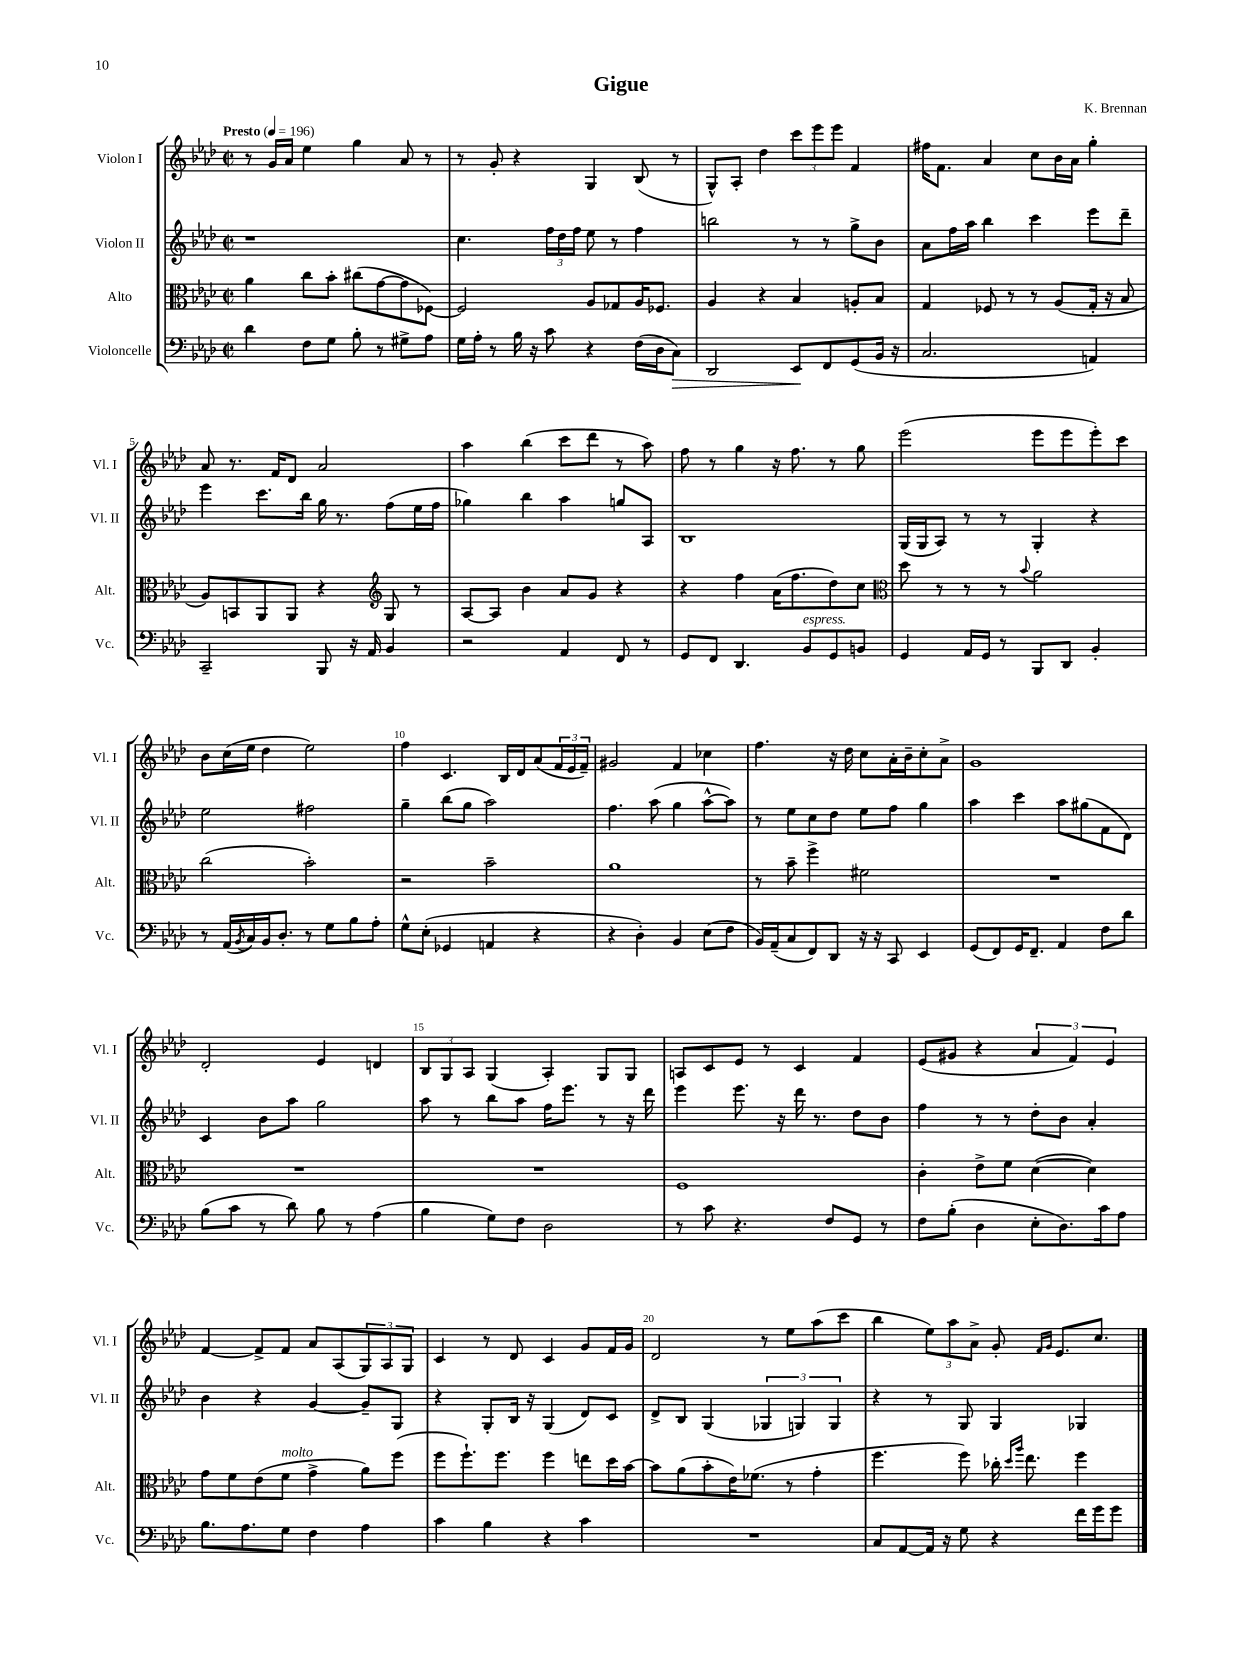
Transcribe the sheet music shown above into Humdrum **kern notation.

**kern	**kern	**kern	**kern
*staff4	*staff3	*staff2	*staff1
*clefF4	*clefC3	*clefG2	*clefG2
*k[b-e-a-d-]	*k[b-e-a-d-]	*k[b-e-a-d-]	*k[b-e-a-d-]
*M2/2	*M2/2	*M2/2	*M2/2
*met(c|)	*met(c|)	*met(c|)	*met(c|)
*MM196	*MM196	*MM196	*MM196
4d-	4a-	1r	8r
.	.	.	16g
.	.	.	16a-
8F	8cc	.	4ee-
8G	8b-'	.	.
8B-'	(8cc#	.	4gg
8r	[8g	.	.
8G#^	8g]	.	8a-
8A-	[8F-)	.	8r
=	=	=	=
16G	2F-]	4.cc	8r
16A-'	.	.	.
8r	.	.	8g'
16B-	.	.	4r
16r	.	.	.
8c	.	24ff	.
.	.	24dd-	.
.	.	24ff	.
4r	8A-	8ee-	4G
.	8G-	8r	.
(16F	16A-	4ff	(8B-
16D-	8.F-	.	.
8C)	.	.	8r
=	=	=	=
2DD-	4A-	2bb	8G^^)
.	.	.	8A-'
.	4r	.	4dd-
8EE-	4B-	8r	12ccc
.	.	.	12eee-
8FF	.	8r	.
.	.	.	12eee-
(8GG	8A'	8gg^	4f
16BB-	8B-	8b-	.
16r	.	.	.
=	=	=	=
2.C	4G	8a-	16ff#
.	.	.	8.f
.	.	16ff	.
.	.	16aa-	.
.	8F-	4bb-	4a-
.	8r	.	.
.	8r	4ccc	8cc
.	(8A-	.	16b-
.	.	.	16a-
4AA)	16G'	8eee-	4gg'
.	16r	.	.
.	8B-	8ddd-~	.
=	=	=	=
2CC~	8A-)	4eee-	8a-
.	8BB	.	8.r
.	8AA-	8.ccc	.
.	.	.	16f
.	8AA-	.	8d-
.	.	16bb-	.
8BBB-	4r	16gg	2a-
.	.	8.r	.
16r	.	.	.
16AA-	.	.	.
*	*clefG2	*	*
4BB-	8G	(8ff	.
.	8r	16ee-	.
.	.	16ff	.
=	=	=	=
2r	[8A-	4gg-)	4aa-
.	8A-]	.	.
.	4b-	4bb-	(4bb-
4AA-	8a-	4aa-	8ccc
.	8g	.	8ddd-
8FF	4r	8gg	8r
8r	.	8A-	8aa-)
=	=	=	=
8GG	4r	1B-	8ff
8FF	.	.	8r
4.DD-	4ff	.	4gg
.	(16a-	.	16r
.	8.ff	.	8.ff
8BB-	.	.	.
8GG	8dd-)	.	8r
8BB	8cc	.	8gg
=	=	=	=
*	*clefC3	*	*
4GG	8dd-	(16G	(2eee-
.	.	16G	.
.	8r	8A-)	.
16AA-	8r	8r	.
16GG	.	.	.
8r	8r	8r	.
.	8qqb-	.	.
8BBB-	2a-	4G'	8eee-
8DD-	.	.	8eee-
4BB-'	.	4r	8eee-')
.	.	.	8ccc
=	=	=	=
8r	(2cc	2ee-	8b-
(16AA-	.	.	(16cc
8qBB-	.	.	.
16C)	.	.	16ee-
16BB-	.	.	4dd-
8.D-'	.	.	.
8r	2b-')	2ff#	2ee-)
8G	.	.	.
8B-	.	.	.
8A-'	.	.	.
=	=	=	=
8G^^	2r	4gg~	4ff
(8E-'	.	.	.
4GG-	.	(8bb-	4.c
.	.	8gg	.
4AA	2b-~	2aa-)	.
.	.	.	16B-
.	.	.	16d-
4r	.	.	(8a-
.	.	.	24f
.	.	.	24e-
.	.	.	24f~)
=	=	=	=
4r	1a-	4.ff	2g#
4D-')	.	.	.
.	.	(8aa-	.
4BB-	.	4gg	4f
(8E-	.	[8aa-^^	4cc-
8F	.	8aa-])	.
=	=	=	=
16BB-)	8r	8r	4.ff
(16AA-~	.	.	.
8C	8b-~	8ee-	.
8FF)	4ff^	8cc	.
8DD-	.	8dd-	16r
.	.	.	16dd-
16r	2f#	8ee-	8cc
16r	.	.	.
8CC	.	8ff	16a-'
.	.	.	16b-~
4EE-	.	4gg	8cc'
.	.	.	8a-^
=	=	=	=
(8GG	1r	4aa-	1g
8FF)	.	.	.
16GG	.	4ccc	.
8.FF~	.	.	.
4AA-	.	8aa-	.
.	.	(8gg#	.
8F	.	8f	.
8d-	.	8d-)	.
=	=	=	=
(8B-	1r	4c	2d-'
8c	.	.	.
8r	.	8b-	.
8d-)	.	8aa-	.
8B-	.	2gg	4e-
8r	.	.	.
(4A-	.	.	4d
=	=	=	=
4B-	1r	8aa-	12B-
.	.	.	12G
.	.	8r	.
.	.	.	12A-
8G)	.	8bb-	(4G
8F	.	8aa-	.
2D-	.	16ff	4A-')
.	.	8.eee-	.
.	.	8r	8G
.	.	16r	8G
.	.	16ddd-	.
=	=	=	=
8r	1F	4eee-	8A
8c	.	.	8c
4.r	.	8.eee-	8e-
.	.	.	8r
.	.	16r	.
.	.	16ddd-	4c
.	.	8.r	.
8F	.	.	.
8GG	.	8dd-	4f
8r	.	8b-	.
=	=	=	=
8F	4c'	4ff	(8e-
(8B-'	.	.	8g#
4D-	8e-^	8r	4r
.	8f	8r	.
8E-'	([4d-	8dd-'	6a-
8.D-)	.	8b-	.
.	.	.	6f)
.	4d-])	4a-'	.
16c	.	.	.
.	.	.	6e-
8A-	.	.	.
=	=	=	=
8.B-	8g	4b-	[4f
.	8f	.	.
8.A-	.	.	.
.	(8e-	4r	8f^]
8G	8f	.	8f
4F	4g^	[4g	8a-
.	.	.	(8A-
4A-	8a-)	8g~]	12G)
.	.	.	12A-
.	(8ff	8G	.
.	.	.	12G
=	=	=	=
4c	8ff	4r	4c
.	8.ff`)	.	.
4B-	.	8G'	8r
.	8.ff	.	.
.	.	16B-	8d-
.	.	16r	.
4r	4ff	(4G	4c
4c	8ee	8d-)	8g
.	16dd-	8c	16f
.	[16b-	.	16g
=	=	=	=
1r	8b-]	8d-^	2d-
.	(8a-	8B-	.
.	8b-'	(4G	.
.	16e-)	.	.
.	(8.f-	.	.
.	.	6G-	8r
.	8r	.	8ee-
.	.	6G)	.
.	4g'	.	(8aa-
.	.	6G	.
.	.	.	8ccc
=	=	=	=
8C	4.ff	4r	4bb-
[8AA-	.	.	.
16AA-]	.	8r	12ee-)
16r	.	.	.
.	.	.	12aa-
8G	8ff)	8G	.
.	.	.	12a-^
4r	16cc-'	4G	8g'
.	16qqdd-	.	.
.	16qqaa-	.	.
.	8.ee-	.	.
.	.	.	16qqf
.	.	.	16qqg
.	.	.	8.e-
16f	4ff	4G-	.
16g	.	.	8.cc
8g	.	.	.
==	==	==	==
*-	*-	*-	*-
